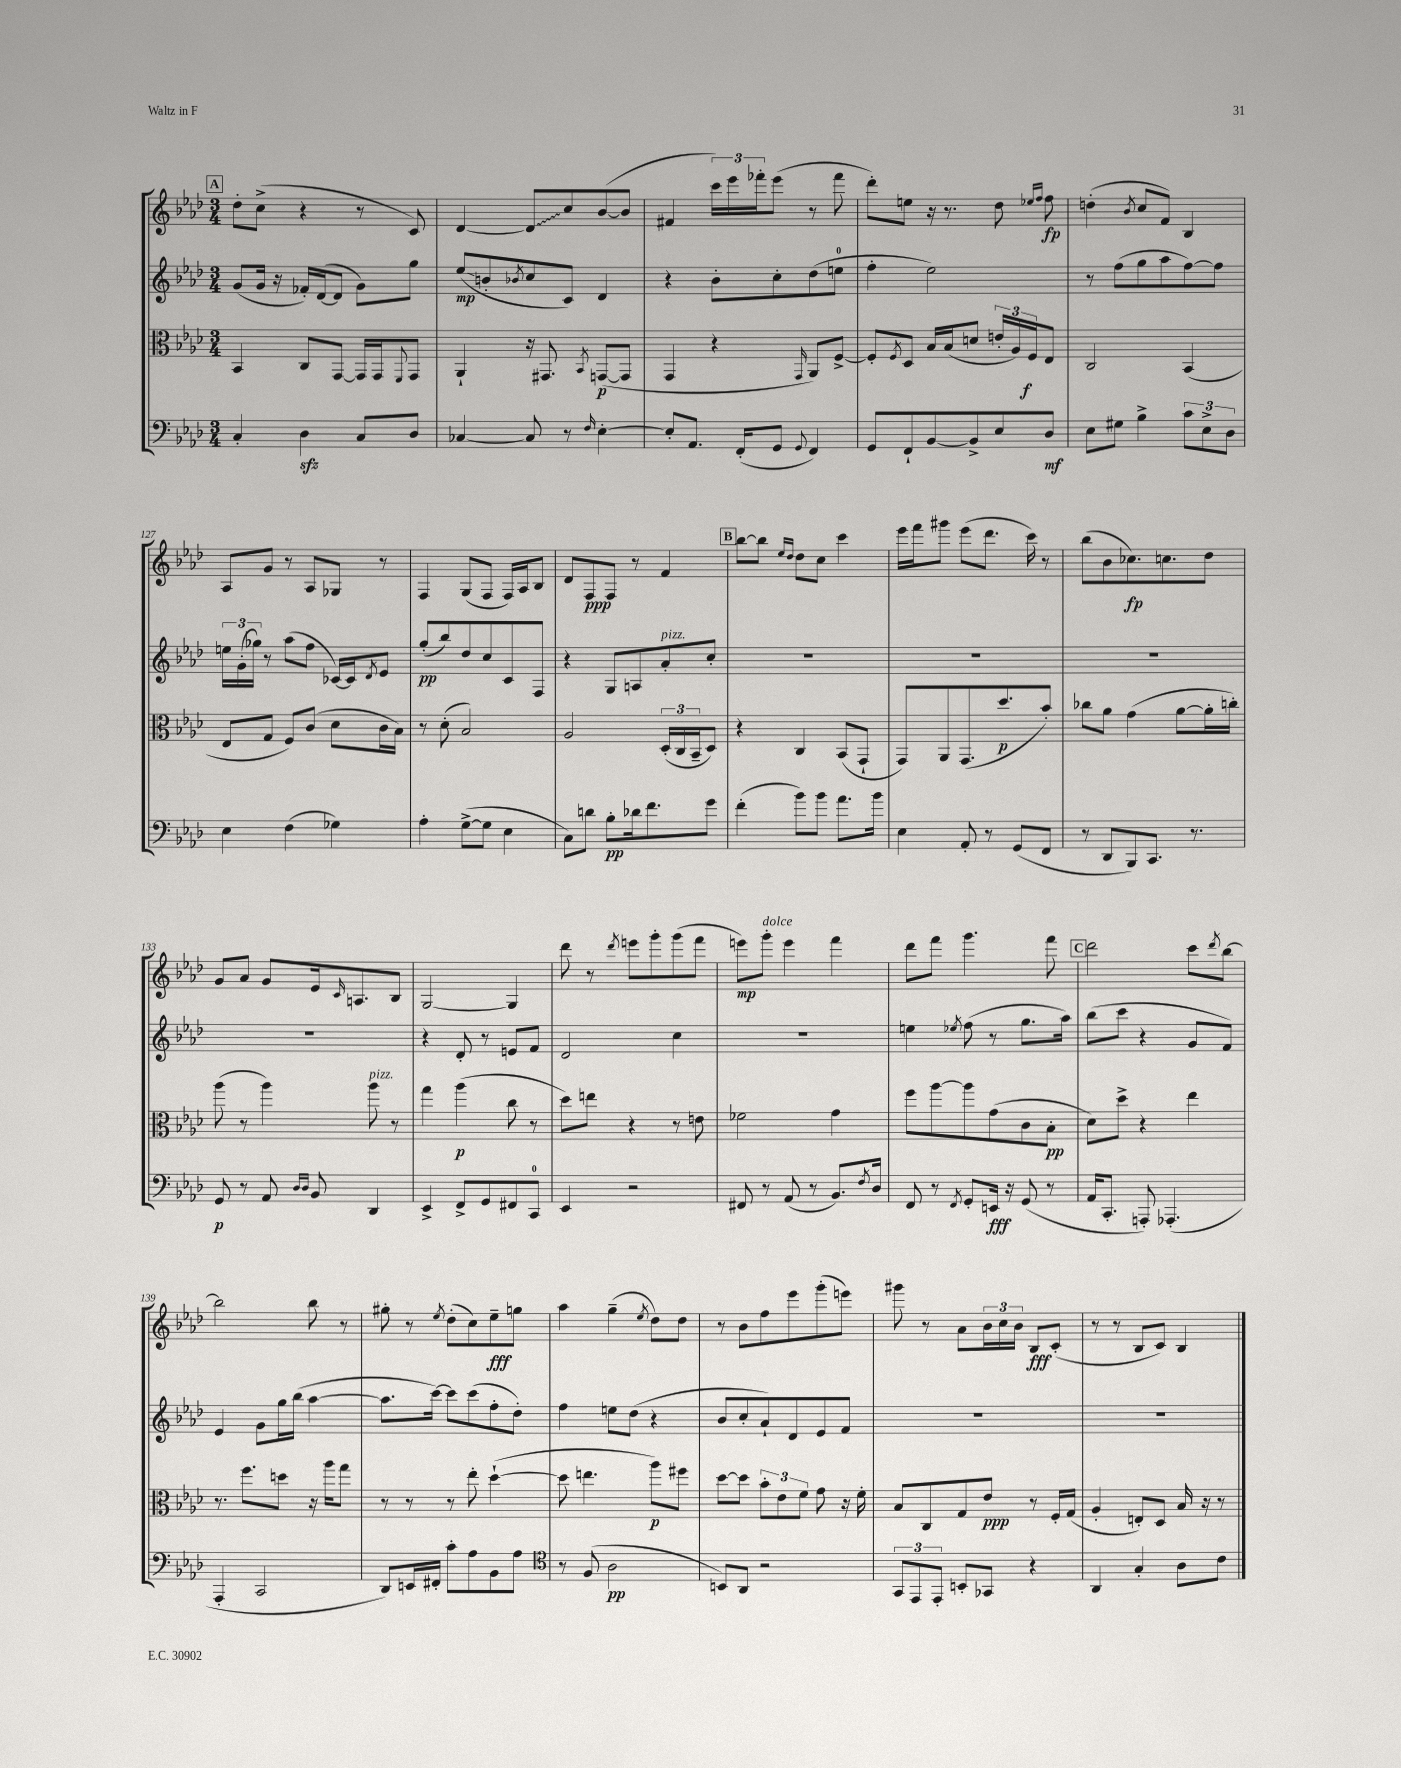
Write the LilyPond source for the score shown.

<<
\new StaffGroup <<
\new Staff = "s0" {
    \clef treble \key aes \major \numericTimeSignature \time 3/4
    \mark \markup { \box "A" } des''8-. c''8->( r4 r8 c'8) |
    des'4~ \once \override Glissando.style = #'zigzag des'8\glissando c''8 bes'8~( bes'8 |
    fis'4 \tuplet 3/2 { c'''16) ees'''16 fes'''16-. } ees'''8( r8 fes'''8 |
    des'''8-.) e''8 r16 r8. des''8 \grace { ees''16 f''16 } f''8\fp |
    d''4-.( \acciaccatura { bes'8 } c''8 f'8) bes4 |
    aes8 g'8 r8 aes8 ges8 r8 |
    f4 g8( f8 f16) aes16 bes8 |
    des'8 f8\ppp f8 r8 f'4 |
    \mark \markup { \box "B" } bes''8~ bes''8 \grace { ees''16 des''16 } des''8 c''8 c'''4 |
    ees'''16 f'''16 gis'''8 ees'''8( des'''8. c'''16) r8 |
    bes''8( bes'8 ces''8.\fp) c''8. des''8 |
    g'8 aes'8 g'8 ees'16 \grace { c'16 } a8. bes8 |
    g2~ g4 |
    des'''8 r8 \acciaccatura { des'''8 } e'''8 g'''8-. g'''8( f'''8 |
    e'''8\mp) g'''8-.^\markup { \italic "dolce" } e'''4 f'''4 |
    des'''8 f'''8 g'''4. f'''8 |
    \mark \markup { \box "C" } des'''2 c'''8 \acciaccatura { des'''8 } bes''8~ |
    bes''2 bes''8 r8 |
    gis''8-. r8 \acciaccatura { ees''8 } des''8-.( c''8) ees''8--\fff g''8 |
    aes''4 g''4--( \acciaccatura { ees''8 } des''8) des''8 |
    r8 bes'8 f''8 ees'''8 g'''8-.( e'''8) |
    gis'''8 r8 aes'8 \tuplet 3/2 { bes'16 c''16 bes'16 } bes8\fff c'8-.( |
    r8 r8 bes8 c'8) bes4 \bar "|." |
}
\new Staff = "s1" {
    \clef treble \key aes \major \numericTimeSignature \time 3/4
    \mark \markup { \box "A" } g'8( g'16 r16 fes'16-.) des'16~( des'8 g'8) g''8 |
    ees''8\glissando\mp( b'8-. \acciaccatura { bes'8 } c''8 c'8) des'4 |
    r4 bes'8-. c''8-. des''8( e''8-0 |
    f''4-. ees''2) |
    r8 f''8( g''8 aes''8 f''8~) f''8 |
    \tuplet 3/2 { e''16 g'16-.( ges''16) } r8 aes''8( f''8 ces'16~) ces'16 \acciaccatura { des'8 } ees'8 |
    g''8-.\pp( bes''8) des''8 c''8 c'8 f8 |
    r4 g8 a8 aes'8-.^\markup { \italic "pizz." } c''8-. |
    \mark \markup { \box "B" } R2. |
    R2. |
    R2. |
    R2. |
    r4 des'8-. r8 e'8 f'8 |
    des'2 c''4 |
    R2. |
    e''4 \acciaccatura { ees''8 } f''8( r8 g''8. aes''16) |
    \mark \markup { \box "C" } bes''8( c'''8 r4 g'8 f'8) |
    ees'4 g'8 g''16 bes''16( aes''4~ |
    aes''8. c'''16~) c'''8 c'''8( f''8-. des''8-.) |
    f''4 e''8 des''8( r4 |
    bes'8 c''8-. aes'8-!) des'8 ees'8 f'8 |
    R2. |
    R2. \bar "|." |
}
\new Staff = "s2" {
    \clef alto \key aes \major \numericTimeSignature \time 3/4
    \mark \markup { \box "A" } bes,4 c8 g,8~ g,16 g,16 \appoggiatura { f,8 } g,8 |
    aes,4-! r16 gis,8. \acciaccatura { bes,8 } g,8~\p( g,8 |
    g,4 r4 \grace { g,16 } aes,8) f8~-> |
    f8-. \acciaccatura { f8 } des8 bes16 bes16( d'8 \tuplet 3/2 { e'16-. aes16) f16\f } ees8 |
    c2 bes,4( |
    ees8 g8 f8) c'8( des'8 c'16 bes16) |
    r8 des'8-.( bes2) |
    aes2 \tuplet 3/2 { des16-.( c16 bes,16-- } des8) |
    \mark \markup { \box "B" } r4 c4 bes,8( g,8-! |
    g,8) aes,8 g,8.( des''8.\p bes'8-.) |
    ces''8 aes'8 g'4( aes'8~ aes'16-. c''16-.) |
    aes''8( r8 aes''4) aes''8^\markup { \italic "pizz." } r8 |
    g''4 aes''4\p( c''8 r8 |
    des''8) e''8 r4 r8 e'8 |
    fes'2 g'4 |
    f''8 aes''8~ aes''8 g'8( c'8 bes8-.\pp |
    \mark \markup { \box "C" } des'8) des''8-> r4 ees''4 |
    r8. f''8. d''8 r16 aes''16 g''8 |
    r8 r8 r8 ees''8-. des''4~-!( |
    des''8 e''4. aes''8\p) fis''8 |
    des''8~ des''8 \tuplet 3/2 { bes'8-. ees'8 f'8 } g'8 r16 f'16-. |
    bes8 c8 g8 ees'8\ppp r8 f16-. g16( |
    aes4-. e8-.) des8 bes16 r16 r8 \bar "|." |
}
\new Staff = "s3" {
    \clef bass \key aes \major \numericTimeSignature \time 3/4
    \mark \markup { \box "A" } c4-. des4\sfz c8 des8 |
    ces4~ ces8 r8 \grace { f16 } ees4~-. |
    ees8-. aes,8. f,16-.( g,8 \appoggiatura { g,8 } f,4) |
    g,8 f,8-! bes,8~ bes,8-> ees8 des8\mf |
    ees8 gis8 bes4-> \tuplet 3/2 { c'8 ees8-> des8 } |
    ees4 f4( ges4) |
    aes4-. g8~->( g8 ees4 |
    c8) d'8 bes8-.\pp des'16 f'8. g'8 |
    \mark \markup { \box "B" } f'4-.( bes'8) bes'8 aes'8. bes'16 |
    ees4 aes,8-. r8 g,8( f,8 |
    r8 des,8 bes,,8) c,8. r8. |
    g,8\p r8 aes,8 \grace { des16 des16 } bes,8 des,4 |
    ees,4-> f,8-> g,8 fis,8 c,8-0 |
    ees,4 r2 |
    fis,8 r8 aes,8( r8 bes,8.) \acciaccatura { f8 } des16 |
    f,8 r8 \acciaccatura { f,8 } g,8-. e,16\fff r16 g,8( r8 |
    \mark \markup { \box "C" } aes,16 c,8.-. a,,8-.) aes,,4.-.( |
    aes,,4-. c,2 |
    des,8) e,16 fis,16-. c'8-. aes8 bes,8 aes8 |
    \clef tenor r8 f8( aes2\pp |
    b,8) aes,8 r2 |
    \tuplet 3/2 { g,8 ees,8 ees,8-. } b,8-. ges,8 r4 |
    aes,4 g4-. aes8 c'8 \bar "|." |
}
>>
>>
\layout { \context { \Score currentBarNumber = #122 } }
